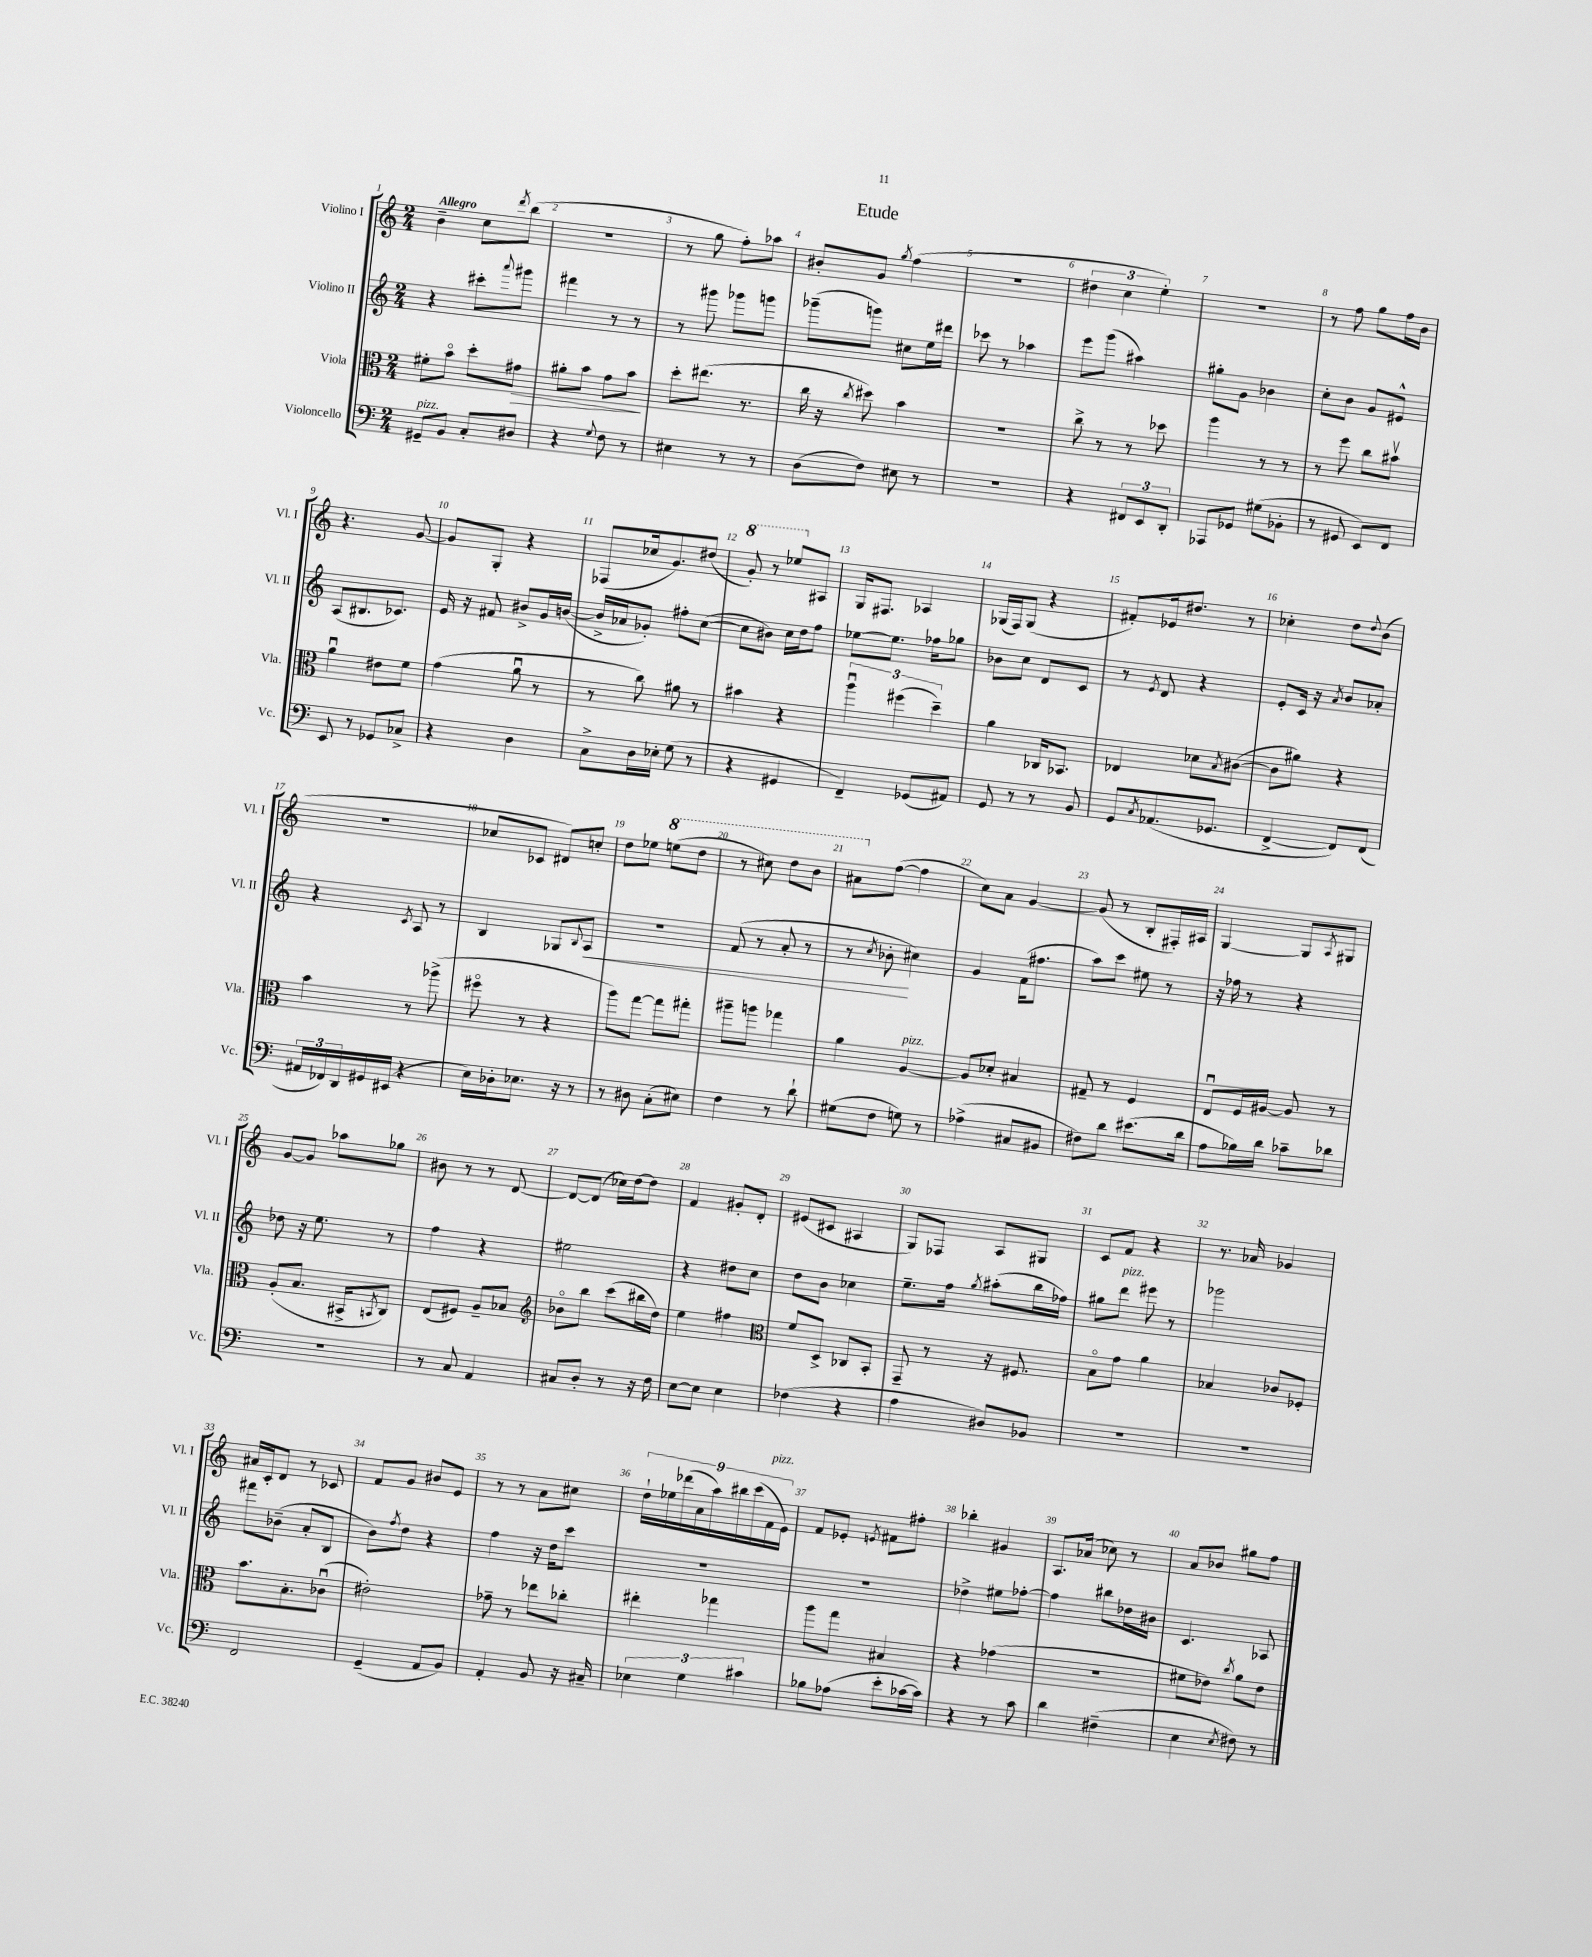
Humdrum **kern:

**kern	**kern	**kern	**kern
*staff4	*staff3	*staff2	*staff1
*clefF4	*clefC3	*clefG2	*clefG2
*k[]	*k[]	*k[]	*k[]
*M2/4	*M2/4	*M2/4	*M2/4
8GG#~	8f#'	4r	4b~
8BB	8bo	.	.
8C'	8dd'	8ccc#'	8cc
.	.	8qqaaa	8qddd
8D#	8g#	8ggg#	(8bb
=	=	=	=
4r	8a#'	4fff#	2r
.	8b	.	.
8qqG	.	.	.
8F	8g	8r	.
8r	8b	8r	.
=	=	=	=
4E#	8dd'	8r	8r
.	(8.ee#	8ggg#	8gg
8r	.	8ggg-	8ff')
.	8.r	.	.
8r	.	8ggg	8aa-
=	=	=	=
(8D	16cc	(8ggg-~	8b#'
.	16r	.	.
.	8qcc	.	.
8F)	8dd#)	8ggg)	8g
.	.	.	8qgg
8E#	4b	8cc#	(4ff
8r	.	16ee	.
.	.	16ddd#	.
=	=	=	=
2r	2r	8ccc-	2r
.	.	8r	.
.	.	4aa-	.
=	=	=	=
4r	8cc^	8eee	6dd#
.	8r	(8ggg	.
.	.	.	6cc
12FF#	8r	4aa#)	.
12EE	.	.	6ee')
.	8dd-	.	.
12DD'	.	.	.
=	=	=	=
8AAA-	4aa	8gg#'	2r
8GG-	.	8g	.
(8G#	8r	4b-	.
8BB-'	8r	.	.
=	=	=	=
8r	8r	8cc'	8r
8GG#	8ff	8b	8ff
8EE)	8cc	8g	8gg
8FF	8b#v	8e#^^	16ff
.	.	.	16b
=	=	=	=
8EE	4au	(8A	4.r
8r	.	8.B#	.
8GG-	8e#	.	.
.	.	8.c-)	.
8C-^	8f	.	[8g
=	=	=	=
4r	(4g	16e	8g]
.	.	16r	.
.	.	8f#	8G'
4D	8au	8b#^	4r
.	8r	16g	.
.	.	([16b	.
=	=	=	=
8C^	8r	16b^]	(8F-
.	.	16a-	.
16D	8cc)	8g-')	16cc-
16E-'	.	.	8.g)
(8G	8a#	8ff#'	.
8r	8r	([8cc	(8dd#
=	=	=	=
4r	4b#	8cc]	8gg')
.	.	8b#)	8r
4GG#	4r	16cc	8eee-
.	.	16dd	.
.	.	8ff	8A#
=	=	=	=
4FF~)	6aau	[8ee-	16G
.	.	.	8.F#
.	.	8.ee-]	.
.	(6ff#	.	.
(8GG-	.	.	4A-
.	.	16ff-	.
.	6dd~)	.	.
8AA#)	.	8gg-	.
=	=	=	=
8GG	4a	8b-	(16G-
.	.	.	16F)
8r	.	8cc	(8G-
8r	16C-	8d	4r
.	8.BB-	.	.
8BB	.	8c	.
=	=	=	=
8GG	4E-	8r	8f#')
8qC	.	8qe	.
(8.AA-	.	8d	16e-
.	.	.	8.dd#
.	8d-	4r	.
8.GG-	.	.	.
.	8qB	.	.
.	([8c#	.	8r
=	=	=	=
[4FF^	8c#]	8e'	4cc-'
.	8a#)	16c	.
.	.	16r	.
.	.	8qa	.
8FF])	4r	8b	8dd
.	.	.	8qqdd
(8FF	.	8a-'	(8b
=	=	=	=
24AA#	4b	4r	2r
24FF-)	.	.	.
24DD	.	.	.
16GG#	.	.	.
(16EE#	.	.	.
.	.	8qc	.
4r	8r	8A	.
.	(8aa-^	8r	.
=	=	=	=
16E)	8ff#o	4B	8cc-
16D-'	.	.	.
8.E-	8r	.	8c-
.	4r	8G-	8d#)
16r	.	.	.
.	.	8qqB	.
8r	.	8A	8cc'
=	=	=	=
8r	8aa)	2r	8dd
8D#	[8gg	.	8ee-
(8C'	8gg]	.	(8eee
8E#)	8gg#'	.	8ddd
=	=	=	=
4F	8aa#~	(8f	8r
.	8aa	8r	8ccc#)
8r	4gg-	8a'	8ddd
8d`	.	8r	8bb
=	=	=	=
(8G#	4a	8r	8aa#
.	.	8qcc	.
8F	.	8b-'	([8ff
8G)	[4A	4cc#)	4ff]
8r	.	.	.
=	=	=	=
(4A-^	8A]	4g	8cc)
.	8d-'	.	8a
8C#	4B#	(16f	[4g
.	.	8.ff#	.
8BB#	.	.	.
=	=	=	=
8F#)	8G#~	8aa)	(8g]
8d	8r	8ccc	8r
(8.e#	4F	8ee#	8B'
.	.	8r	16F#')
16d	.	.	16A#
=	=	=	=
8A	8Eu	16r	[4G
.	.	16ff-	.
16B-)	16F	8r	.
16d	[16A#	.	.
8c-~	8A#]	4r	8G]
.	.	.	8qA
8d-	8r	.	8G#
=	=	=	=
2r	(8A'	8dd-	[8g
.	8.B	16r	8g]
.	.	8.ee	.
.	.	.	8aa-
.	16BB#^	.	.
.	8qBB	.	.
.	8C)	8r	8gg-
=	=	=	=
8r	(8E	4ff	8b#
8C	8F#)	.	8r
4AA	8A~	4r	8r
.	8B-	.	[8d
=	=	=	=
*	*clefG2	*	*
8C#	8b-o	2ee#	8d_
8D'	8bb	.	(8d]
8r	(8ccc	.	16cc-)
.	.	.	[16dd
16r	16bb#	.	8dd]
16F	16dd)	.	.
=	=	=	=
[8E	4ee	4r	4f
8E]	.	.	.
4E	4ff#	8dd#	8g#'
.	.	8cc	8d'
=	=	=	=
*	*clefC3	*	*
(4F-	8f	8dd	(8e#
.	8D^	8b	8c#
4r	8C-	4cc-	4A#
.	8BB'	.	.
=	=	=	=
4A	8GG~	8.ee~	8G)
.	8r	.	8F-
.	.	16ff	.
.	.	8qgg	.
8D#)	16r	(8aa#'	8A
.	8.F#	.	.
8BB-	.	16bb	8G#
.	.	16ff-)	.
=	=	=	=
2r	8Bo	8gg#	8c
.	8g	8ddd	8f
.	4a	8eee#	4r
.	.	8r	.
=	=	=	=
2r	4B-	2ggg-	8.r
.	.	.	16a-
.	8c-	.	4g-
.	8F-'	.	.
=	=	=	=
2FF	8.b	8fff#	16a#
.	.	.	16c'
.	.	(8b-~	8d
.	8.B'	.	.
.	.	8a'	8r
.	(8c-u	8B	8c-
=	=	=	=
(4GG~	2e#')	8b)	8f
.	.	8qff	.
.	.	8dd	8g
8AA	.	4r	8b#
8BB)	.	.	8e
=	=	=	=
4AA'	8g-~	4ff	8r
.	8r	.	8r
8BB	8ee-	16r	8a
.	.	16dd	.
16r	8cc-'	8ccc	8cc#
16C#~	.	.	.
=	=	=	=
6E-	4ee#'	2r	18dd`
.	.	.	18ee-
.	.	.	(18ddd-
6G	.	.	18a
.	.	.	18aa)
.	4gg-	.	.
.	.	.	18bb#
6c#	.	.	(18ccc
.	.	.	18f
.	.	.	18e)
=	=	=	=
8B-	8aa	2r	8f
(8A-	8gg	.	8e-'
.	.	.	8qe
8e'	4B#	.	8f#
[16c-	.	.	8ff#'
16c-])	.	.	.
=	=	=	=
4r	4r	4dd-^	4bb-'
8r	(4g-	8ee#	4g#
8c	.	[8ff-'	.
=	=	=	=
4d	2r	4ff-]	8.A
.	.	.	(16a-
(4F#~	.	8bb#	8cc-)
.	.	16dd-	8r
.	.	16b#	.
=	=	=	=
4E	8f#	4.c	8a
.	8e-)	.	8b-
8qE	8qcc	.	.
8F#)	8a	.	8gg#
8r	8e-	8A-	8ff
==	==	==	==
*-	*-	*-	*-
